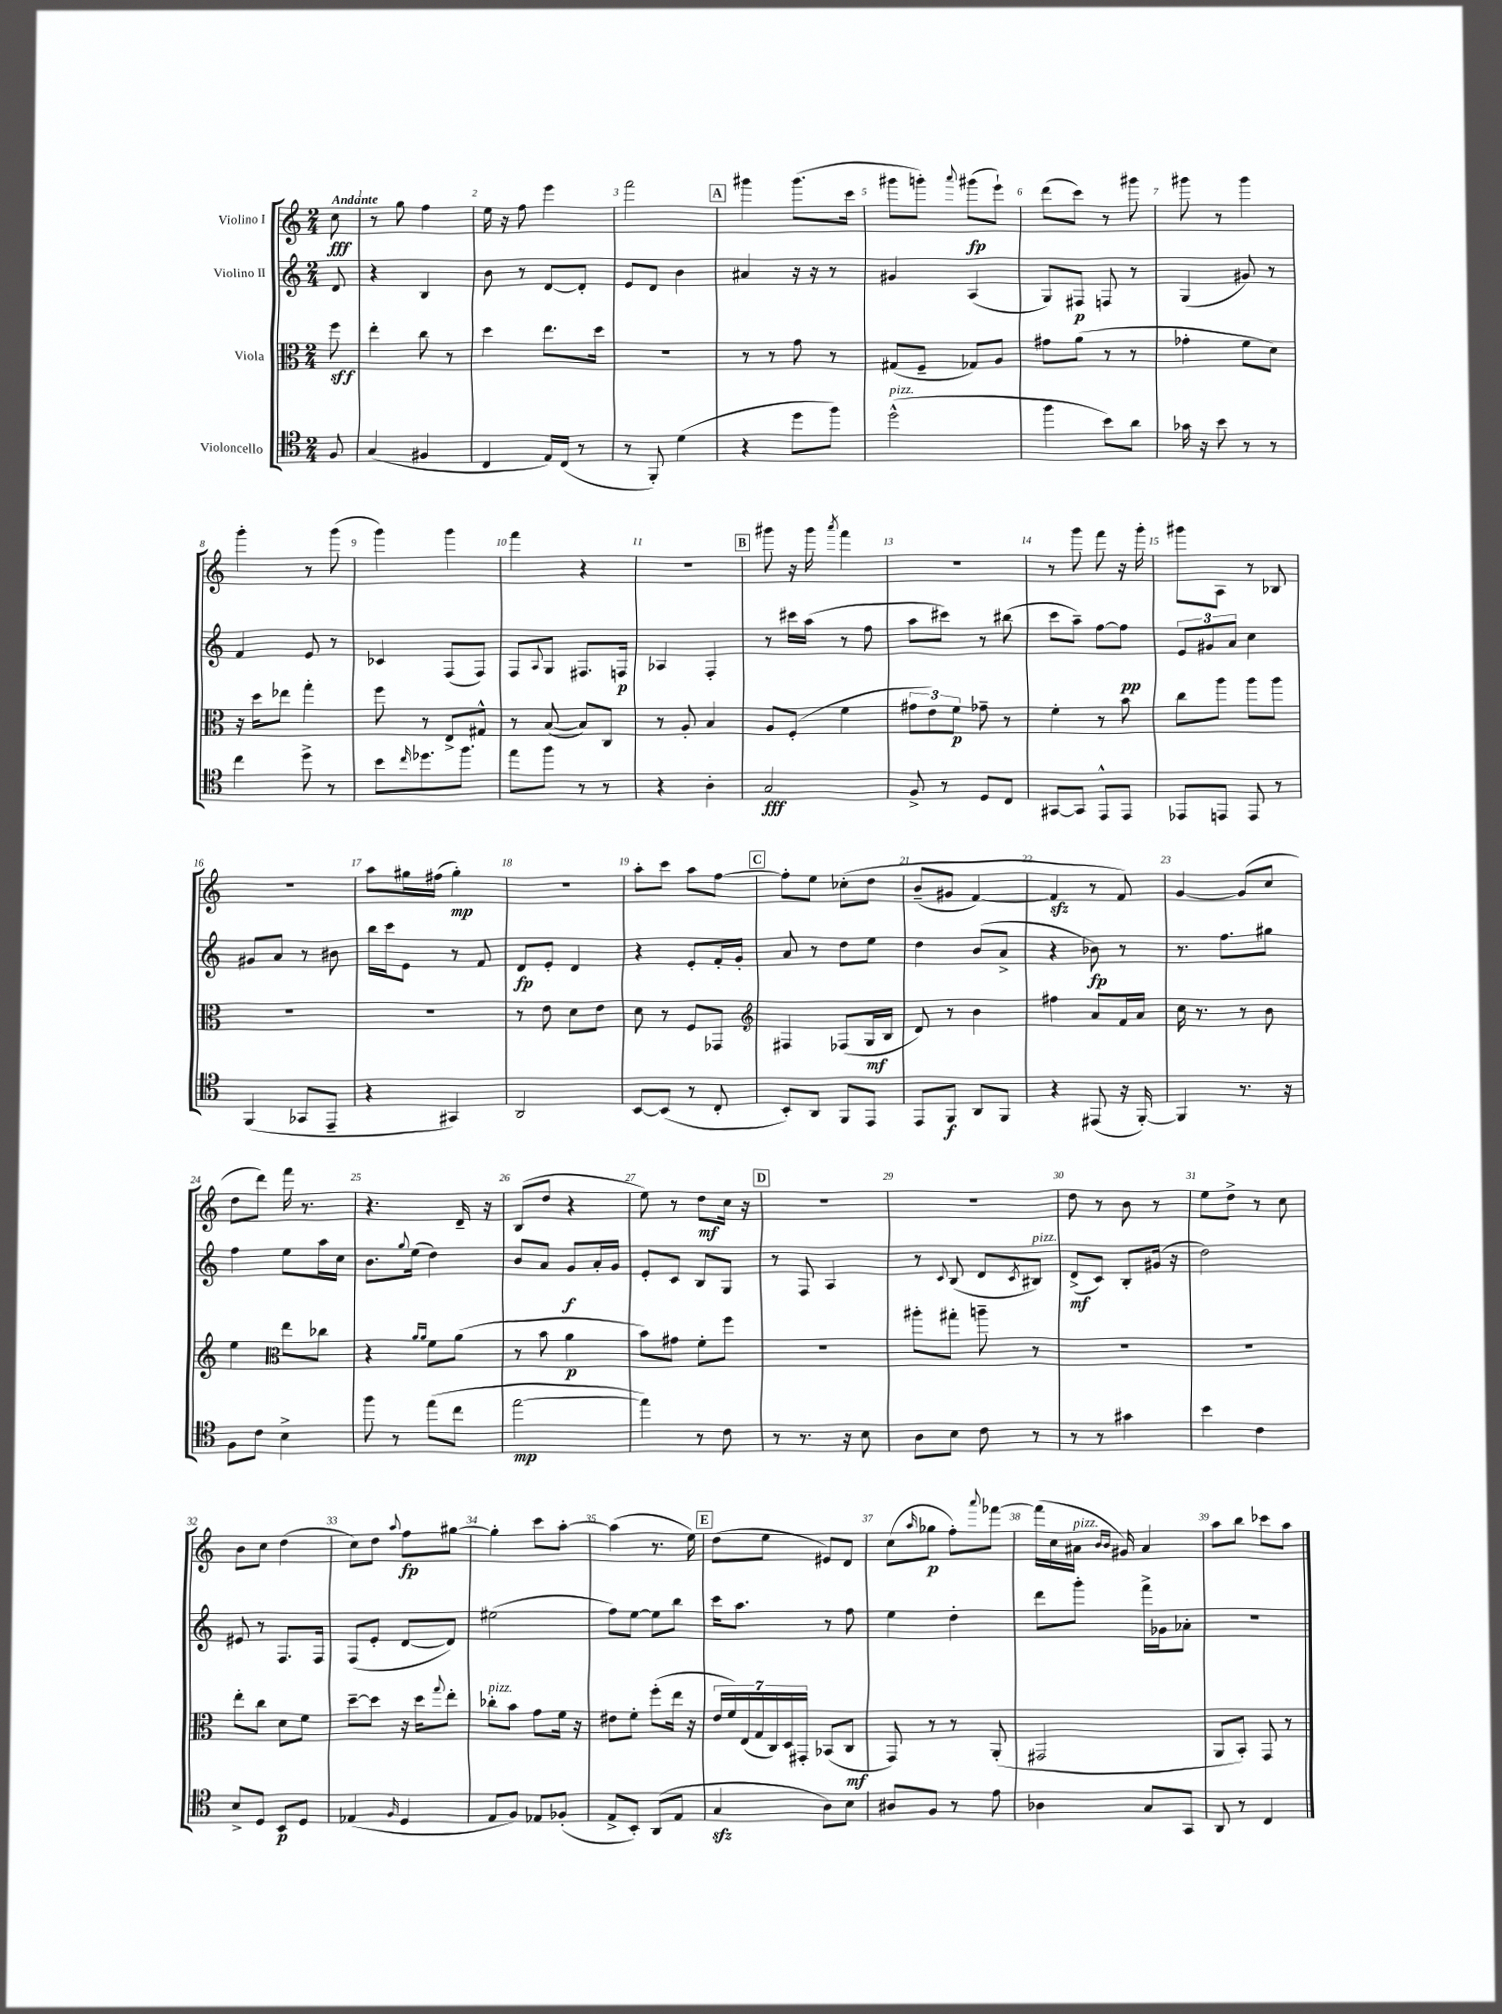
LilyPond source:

<<
\new StaffGroup <<
\new Staff = "s0" \with { instrumentName = "Violino I" } {
    \clef treble \key c \major \numericTimeSignature \time 2/4 \partial 8 \tempo "Andante"
    c''8\fff |
    r8 g''8 f''4 |
    e''16 r16 f''8 e'''4 |
    f'''2 |
    \mark \markup { \box "A" } gis'''4 gis'''8.( c'''16 |
    gis'''8 g'''8-.) \appoggiatura { a'''8 } gis'''8\fp( e'''8-!) |
    d'''8( c'''8) r8 gis'''8 |
    gis'''8 r8 gis'''4 |
    g'''4-. r8 g'''8( |
    g'''4) g'''4 |
    f'''4 r4 |
    r2 |
    \mark \markup { \box "B" } gis'''8 r16 gis'''16 \acciaccatura { a'''8 } f'''4 |
    r2 |
    r8 g'''8 f'''8 r16 g'''16-. |
    gis'''8 a8 r8 bes8 |
    r2 |
    a''8 gis''16 fis''16( gis''4-.\mp) |
    R2 |
    a''8-. c'''8 a''8 f''8~ |
    \mark \markup { \box "C" } f''8-. e''8 ces''8-.\( d''8 |
    b'8--( gis'8 f'4~) |
    f'4\sfz r8 f'8\) |
    g'4~ g'8( c''8 |
    d''8 d'''8) f'''16 r8. |
    r4. d'16-- r16 |
    b8( d''8 r4 |
    e''8) r8 d''8\mf c''16 r16 |
    \mark \markup { \box "D" } R2 |
    r2 |
    d''8 r8 b'8 r8 |
    e''8 d''8-> r8 c''8 |
    b'8 c''8 d''4( |
    c''8) d''8 \appoggiatura { a''8 } f''8\fp gis''8~ |
    gis''4-. c'''8 a''8~-. |
    a''4( r8. e''16) |
    \mark \markup { \box "E" } d''8( e''8 eis'8) d'8 |
    c''8( \grace { a''16 } ges''8\p f''8-.) \appoggiatura { a'''8 } fes'''8~ |
    fes'''16( c''16 ais'16^\markup { \italic "pizz." } \grace { b'16 b'16 } gis'16) ais'4 |
    a''8 b''8 ces'''8 a''8 \bar "|." |
}
\new Staff = "s1" \with { instrumentName = "Violino II" } {
    \clef treble \key c \major \numericTimeSignature \time 2/4 \partial 8
    d'8 |
    r4 b4 |
    b'8 r8 d'8~ d'8-. |
    e'8 d'8 b'4 |
    \mark \markup { \box "A" } ais'4 r16 r16 r8 |
    gis'4 a4( |
    g8) fis8\p f8 r8 |
    g4( gis'8) r8 |
    f'4 e'8 r8 |
    ces'4 f8( f8) |
    f8 \appoggiatura { a8 } g8 fis8. f16\p |
    aes4 f4-. |
    \mark \markup { \box "B" } r8 cis'''16 a''16( r8 f''8 |
    a''8 cis'''8) r8 bis''8( |
    c'''8 a''8--) f''8~ f''8\pp |
    \tuplet 3/2 { e'8 gis'8 a'8 } c''4 |
    gis'8 a'8 r8 bis'8 |
    b''16 c'''16 e'8 r8 f'8 |
    d'8\fp e'8-. d'4 |
    r4 e'8-. f'16-. g'16-. |
    \mark \markup { \box "C" } a'8 r8 d''8 e''8 |
    d''4 b'8( a'8-> |
    r4 bes'8\fp) r8 |
    r8. f''8. gis''8 |
    f''4 e''8 a''16 c''16 |
    b'8. \appoggiatura { g''8 } e''16( d''4) |
    b'8 a'8 g'8\f a'16-. g'16 |
    e'8-. c'8 b8 g8 |
    \mark \markup { \box "D" } r8 f8 a4 |
    r8 \appoggiatura { c'8 } b8( d'8 \acciaccatura { c'8 } bis8^\markup { \italic "pizz." }) |
    d'8->\mf( c'8) b8-. gis'16( r16 |
    d''2) |
    eis'8 r8 f8. f16 |
    f8( e'8-. d'8~ d'8) |
    eis''2( |
    f''8) e''8~ e''8 b''8 |
    \mark \markup { \box "E" } c'''16 a''8. r8 f''8 |
    e''4 d''4-. |
    d'''8 g'''8-. f'''16-> ges'16 aes'8-. |
    r2 \bar "|." |
}
\new Staff = "s2" \with { instrumentName = "Viola" } {
    \clef alto \key c \major \numericTimeSignature \time 2/4 \partial 8
    f''8\sff |
    e''4-. c''8 r8 |
    d''4 e''8. d''16 |
    r2 |
    \mark \markup { \box "A" } r8 r8 g'8 r8 |
    gis8( f8-- ges8) a8 |
    gis'8 a'8( r8 r8 |
    ges'4-. f'8 d'8) |
    r16 d''16 ees''8 g''4-. |
    f''8 r8 e8-> gis8-^ |
    r8 b8~( b8) c8 |
    r8 a8-. b4 |
    \mark \markup { \box "B" } a8 f8-.( f'4 |
    \tuplet 3/2 { gis'8 e'8) f'8\p } ges'8-- r8 |
    f'4-. r8 b'8 |
    c''8 a''8 a''8 a''8 |
    R2 |
    R2 |
    r8 e'8 d'8 e'8 |
    d'8 r8 f8 ges,8 |
    \mark \markup { \box "C" } \clef treble fis4 fes8( g16\mf b16 |
    d'8) r8 b'4 |
    fis''4 a'8 f'16 a'16 |
    c''16 r8. r8 b'8 |
    e''4 \clef alto e''8 ces''8 |
    r4 \grace { a'16 a'16 } f'8 a'8( |
    r8 b'8 a'4\p |
    b'8) gis'8 f'8-. f''8 |
    \mark \markup { \box "D" } R2 |
    ais''8-. gis''8-. a''8-- r8 |
    R2 |
    R2 |
    e''8-. c''8 d'8 f'8 |
    d''8~-- d''8 r16 d''16 \appoggiatura { g''8 } e''8-. |
    ces''8-.^\markup { \italic "pizz." } b'8 g'8 f'16 r16 |
    eis'8 f'8-. f''8-.( e''16 r16 |
    \mark \markup { \box "E" } \tuplet 7/4 { e'16 f'16) e16( g16 c16) d16 gis,16-. } bes,8( c8\mf |
    g,8) r8 r8 a,8-.( |
    gis,2 |
    a,8 b,8-.) g,8 r8 \bar "|." |
}
\new Staff = "s3" \with { instrumentName = "Violoncello" } {
    \clef tenor \key c \major \numericTimeSignature \time 2/4 \partial 8
    f8 |
    g4( fis4 |
    c4 e16) c16( r8 |
    r8 f,8-.) d'4( |
    \mark \markup { \box "A" } r4 d''8 f''8) |
    d''2-^^\markup { \italic "pizz." }( |
    f''4 b'8) a'8 |
    ges'16 r16 b'8 r8 r8 |
    c''4 d''8-> r8 |
    b'8 \grace { c''16 } des''8. f''8. |
    e''8 f''8 r8 r8 |
    r4 a4-. |
    \mark \markup { \box "B" } g2\fff |
    f8-> r8 d8 c8 |
    gis,8~ gis,8 e,8-^ e,8 |
    ees,8 e,8 e,8 r8 |
    f,4( ges,8 e,8-- |
    r4 gis,4) |
    a,2 |
    b,8~ b,8( r8 c8-. |
    \mark \markup { \box "C" } b,8-.) a,8 f,8 e,8 |
    e,8 f,8\f a,8 f,8 |
    r4 eis,8( r16 f,16~-.) |
    f,4 r8. r16 |
    f8 c'8 b4-> |
    f''8 r8 e''8( c''8 |
    e''2~\mp |
    e''4) r8 c'8 |
    \mark \markup { \box "D" } r8 r8. r16 b8 |
    a8 b8 c'8 r8 |
    r8 r8 gis'4 |
    b'4 c'4 |
    b8-> d8 b,8\p d8 |
    ees4( \grace { f16 } d4 |
    e8 f8) ees8 fes8-.( |
    e8-> b,8-.) a,8( e8 |
    \mark \markup { \box "E" } g4\sfz a8) b8 |
    ais8 f8 r8 e'8 |
    aes4 g8 g,8 |
    a,8 r8 c4 \bar "|." |
}
>>
>>
\layout { \context { \Score \override BarNumber.break-visibility = ##(#f #t #t) barNumberVisibility = #all-bar-numbers-visible } }
